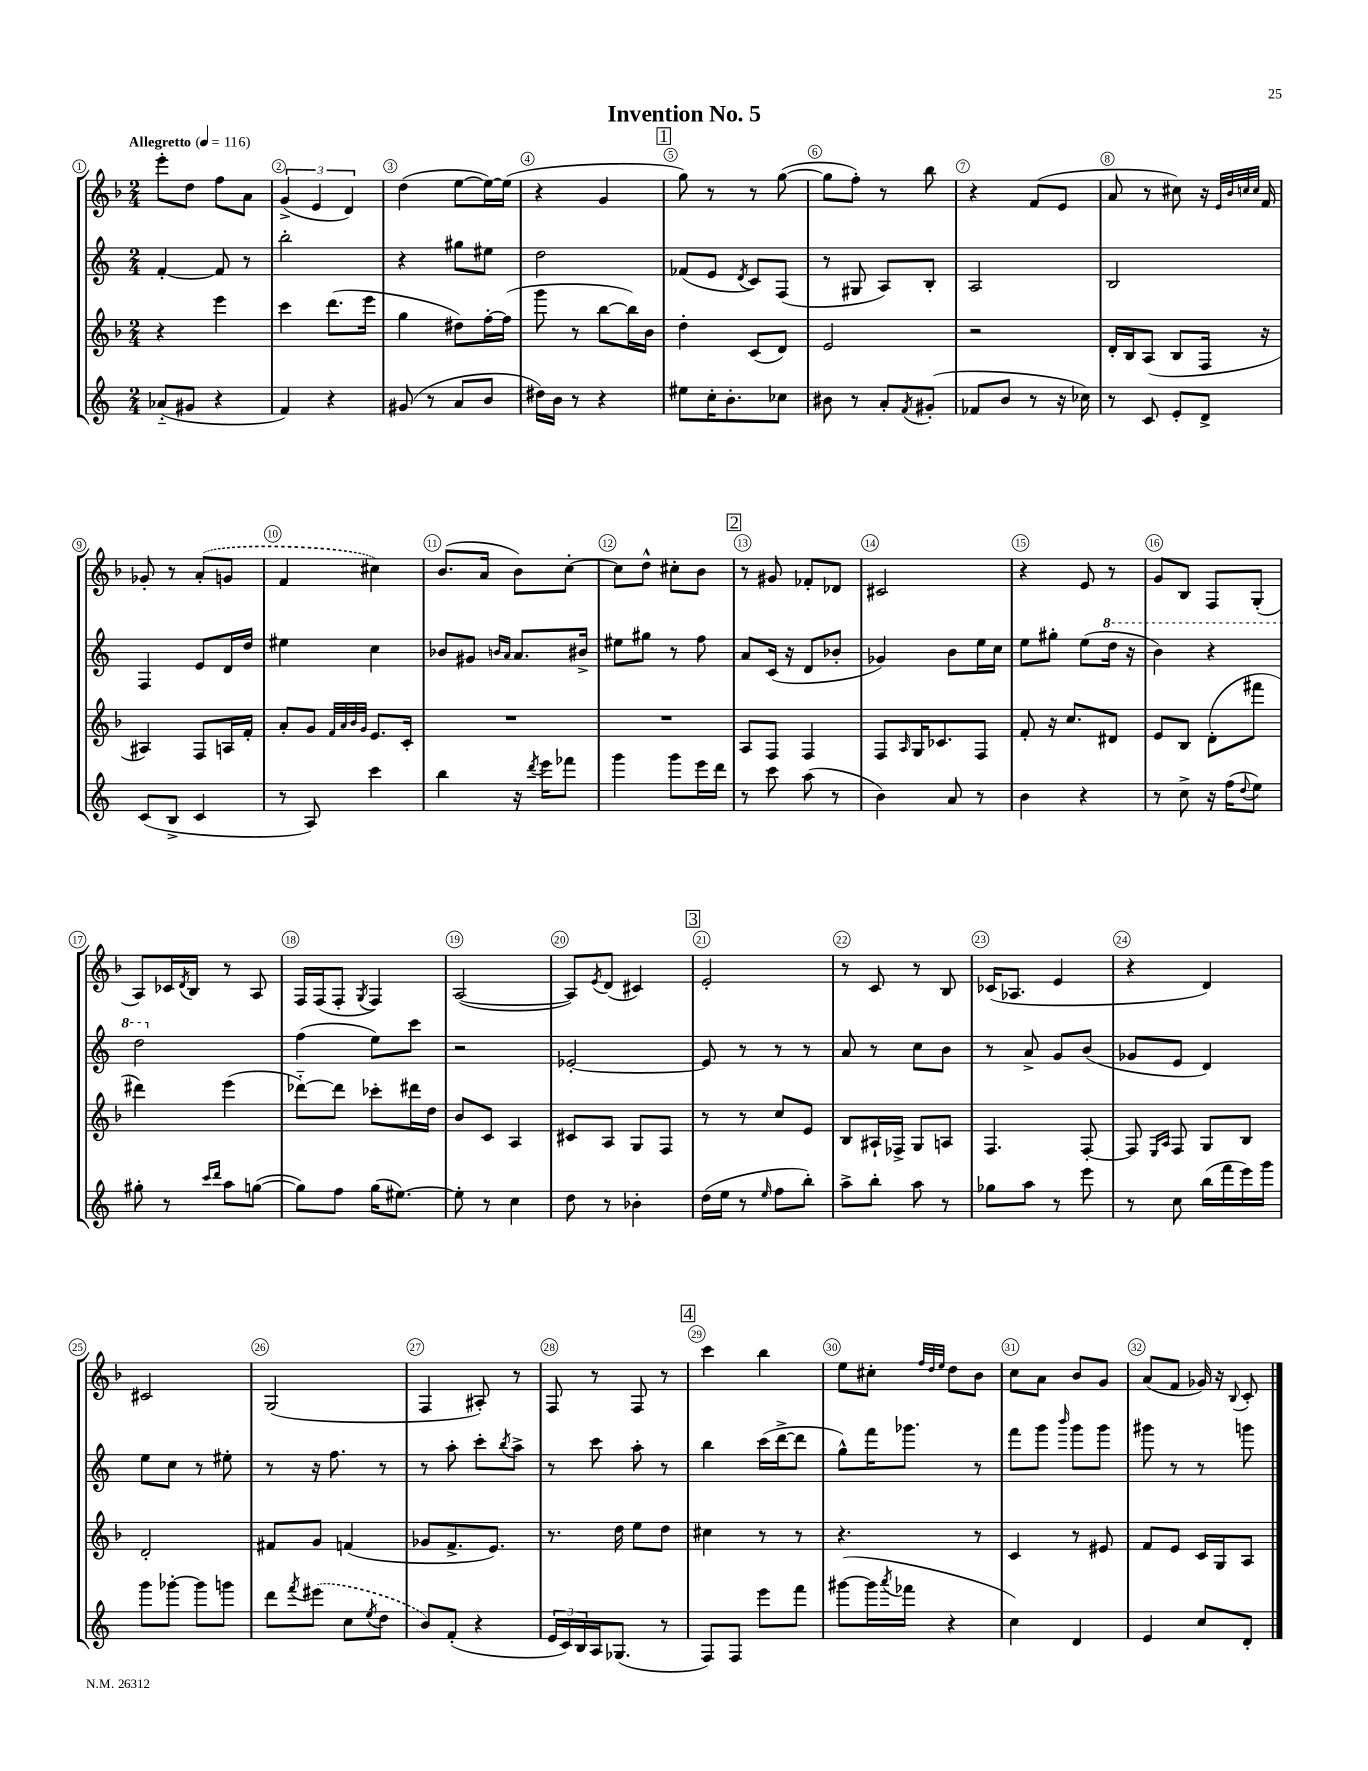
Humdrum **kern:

**kern	**kern	**kern	**kern
*part4	*part3	*part2	*part1
*staff4	*staff3	*staff2	*staff1
*clefG2	*clefG2	*clefG2	*clefG2
*k[]	*k[b-]	*k[]	*k[b-]
*M2/4	*M2/4	*M2/4	*M2/4
*MM116	*MM116	*MM116	*MM116
=1	=1	=1	=1
!	!	!	!LO:TX:a:B:t=Allegretto
(8a-X/L	4r	[4f'/	8eee'\L
8g#X/J	.	.	8dd\J
4r	4eee\	8f/]	8ff\L
.	.	8r	8a\J
=2	=2	=2	=2
4f/)	4ccc\	2bb'\	(6g^/
.	.	.	6e/
4r	(8.ddd\L	.	.
.	.	.	6d/)
.	16eee\Jk	.	.
=3	=3	=3	=3
(8g#X/	4gg\	4r	(4dd\
8r	.	.	.
8a/L	8dd#X\L)	8gg#X\L	[8ee\L
8b/J	[16ff'\L	8ee#X\J	16ee\L_)
.	(16ff\JJ]	.	(16ee\JJ]
=4	=4	=4	=4
16dd#X\LL)	8ggg\	2dd\	4r
16b\JJ	.	.	.
8r	8r	.	.
4r	[8bb-\L	.	4g/
.	16bb-\L])	.	.
.	16b-\JJ	.	.
!!LO:REH:place=s1:t=1
=5	=5	=5	=5
8ee#X\L	4dd'\	(8f-X/L	8gg\)
16cc'\K	.	8e/J	8r
8.b'\	.	.	.
.	.	8qd/	.
.	(8c/L	8c/L)	8r
8cc-X\J	8d/J)	(8F/J	([8gg\
=6	=6	=6	=6
8b#X\	2e/	8r	8gg\L]
8r	.	8G#X/	8ff'\J)
8a'/L	.	8A/L)	8r
8qf/	.	.	.
(8g#X'/J	.	8B'/J	8bb-\
=7	=7	=7	=7
8f-X/L	2r	2A/	4r
8b/J	.	.	.
8r	.	.	(8f/L
16r	.	.	8e/J
16cc-X\)	.	.	.
=8	=8	=8	=8
8r	16d'/LL	2B/	8a/
.	16B-/J	.	.
8c/	(8A/J	.	8r
8e'/L	8B-/L	.	8cc#X\)
8d^/J	16F/Jk	.	16r
.	.	.	32qqe/LLL
.	.	.	32qqb-/
.	.	.	32qqccn/
.	.	.	32qqcc/JJJ
.	16r	.	16f/
!!LO:LB:g=z
=9	=9	=9	=9
(8c/L	4A#X/)	4F/	8g-X'/
8B^/J	.	.	8r
4c/	8F/L	8e/L	(8a'/L
.	16An/L	16d/L	8gn/J
.	16f'/JJ	16dd/JJ	.
=10	=10	=10	=10
8r	8a'/L	4ee#X\	4f/
8A/)	8g/J	.	.
.	32qqf/LLL	.	.
.	32qqa/	.	.
.	32qqb-/	.	.
.	32qqg/JJJ	.	.
4ccc\	8.e/L	4cc\	4cc#X\)
.	16c'/Jk	.	.
=11	=11	=11	=11
4bb\	2r	8b-X/L	(8.b-/L
.	.	8g#X/J	.
.	.	.	16a/Jk
.	.	16qqbn/LL	.
.	.	16qqa/JJ	.
16r	.	8.a/L	8b-\L)
8qddd/	.	.	.
16eee\KL	.	.	.
8fff-X\J	.	.	[8cc'\J
.	.	16b#X^/Jk	.
=12	=12	=12	=12
4ggg\	2r	8ee#X\L	8cc\L]
.	.	8gg#X\J	8dd^^\J
8ggg\L	.	8r	8cc#X'\L
16eee\L	.	8ff\	8b-\J
16ddd\JJ	.	.	.
!!LO:REH:place=s1:t=2
=13	=13	=13	=13
8r	8A/L	8a/L	8r
8ccc\	8F/J	(16c/Jk	8g#X/
.	.	16r	.
(8aa\	4F/	8d/L	8f-X'/L
8r	.	8b-X'/J	8d-X/J
=14	=14	=14	=14
4b\)	8F/L	4g-X/)	2c#X/
.	16qqA/	.	.
.	16G/K	.	.
.	8.c-X/	.	.
8a/	.	8b\L	.
8r	8F/J	16ee\L	.
.	.	16cc\JJ	.
=15	=15	=15	=15
4b\	8f'/	8ee\L	4r
.	16r	8gg#X'\J	.
.	8.cc/L	.	.
4r	.	(8ee\L	8e/
*	*	*8va	*
.	8d#X/J	16ddd\Jk	8r
.	.	16r	.
=16	=16	=16	=16
8r	8e/L	4bb\)	8g/L
8cc^\	8B-/J	.	8B-/J
16r	(8d'\L	4r	8F/L
(16ff\KL	.	.	.
8qqdd/	.	.	.
8ee\J)	8fff#X\J	.	(8G'/J
!!LO:LB:g=z
=17	=17	=17	=17
8gg#X'\	4ddd#X\)	2ddd\	8A/L)
8r	.	.	16c-X/L
.	.	.	8qd/
.	.	.	16B-/JJ
16qqccc/LL	.	.	.
16qqddd/JJ	.	.	.
8aa\L	(4eee\	.	8r
([8ggn\J	.	.	8A/
=18	=18	=18	=18
*	*	*X8va	*
8gg\L])	[8ddd-X\L)	(4ff\	16F/LL
.	.	.	(16F/J
8ff\J	8ddd-\J]	.	8F'/J
.	.	.	8qG/
(16gg\KL	8ccc-X'\L	8ee\L)	4F/)
[8.ee#X\J)	.	.	.
.	16ddd#X\L	8ccc\J	.
.	16dd\JJ	.	.
=19	=19	=19	=19
8ee#'\]	8b-/L	2r	([2A/
8r	8c/J	.	.
4cc\	4A/	.	.
=20	=20	=20	=20
8dd\	8c#X/L	[2e-X'/	8A/L])
.	.	.	8qe/
8r	8A/J	.	(8d/J
4b-X'\	8G/L	.	4c#X/)
.	8F/J	.	.
!!LO:REH:place=s1:t=3
=21	=21	=21	=21
(16dd\LL	8r	8e-/]	2e'/
16ee\JJ	.	.	.
8r	8r	8r	.
16qqee/	.	.	.
8ff\L	8cc/L	8r	.
8bb'\J)	8e/J	8r	.
=22	=22	=22	=22
8aa^\L	8B-/L	8a/	8r
8bb'\J	16A#X`/L	8r	8c/
.	16F-X^/JJ	.	.
8aa\	8G/L	8cc\L	8r
8r	8An/J	8b\J	8B-/
=23	=23	=23	=23
8gg-X\L	4.F/	8r	(16c-X/KL
.	.	.	8.A-X/J
8aa\J	.	8a^/	.
8r	.	8g/L	4e/
8eee\	[8F'/	(8b/J	.
=24	=24	=24	=24
8r	8F/]	8g-X/L	4r
.	16qqE/LL	.	.
.	16qqA/JJ	.	.
8cc\	8F/	8e/J	.
(16bb\LL	8G/L	4d/)	4d/)
16fff\	.	.	.
16eee\)	8B-/J	.	.
16ggg\JJ	.	.	.
!!LO:LB:g=z
=25	=25	=25	=25
8ggg\L	2d'/	8ee\L	2c#X/
[8ggg-X'\J	.	8cc\J	.
8ggg-\L]	.	8r	.
8gggn\J	.	8ee#X'\	.
=26	=26	=26	=26
8ddd\L	8f#X/L	8r	(2G/
8qfff/	.	.	.
(8eee#X\J	8g/J	16r	.
.	.	8.ff\	.
8cc\L	(4fn/	.	.
8qee/	.	.	.
8dd\J	.	8r	.
=27	=27	=27	=27
8b/L)	8g-X/L	8r	4F/
(8f'/J	8.f^/	8aa'\	.
4r	.	8ccc'\L	8A#X'/)
.	8.e/J)	.	.
.	.	8qbb/	.
.	.	8aa^\J	8r
=28	=28	=28	=28
24e/LL	8.r	8r	8F/
24c/)	.	.	.
24B/	.	.	.
16A/J	.	8ccc\	8r
(8.G-X/J	16dd\	.	.
.	8ee\L	8aa'\	8F/
8r	8dd\J	8r	8r
!!LO:REH:place=s1:t=4
=29	=29	=29	=29
8F/L)	4cc#X\	4bb\	4ccc\
8F/J	.	.	.
8eee\L	8r	(16ccc\LL	4bb-\
.	.	[16ddd^\J	.
8fff\J	8r	8ddd\J]	.
=30	=30	=30	=30
([8ggg#X\L	4.r	8gg^^\L)	8ee\L
16ggg#\L]	.	16fff\K	8cc#X'\J
8qaaa/	.	.	.
16fff-X\JJ	.	8.ggg-X\J	.
.	.	.	32qqff/LLL
.	.	.	32qqdd/
.	.	.	32qqee/JJJ
4r	.	.	8dd\L
.	8r	8r	8b-\J
=31	=31	=31	=31
4cc\)	4c/	8fff\L	8cc\L
.	.	8ggg\J	8a\J
.	.	16qqbbb/	.
4d/	8r	8ggg\L	8b-/L
.	8e#X/	8ggg\J	8g/J
=32	=32	=32	=32
4e/	8f/L	8ggg#X\	(8a/L
.	8e/J	8r	8f/J
8cc/L	16c/LL	8r	16g-X/)
.	16G/J	.	16r
.	.	.	8qqB-/
8d'/J	8A/J	8gggn\	8c'/
==	==	==	==
*-	*-	*-	*-
